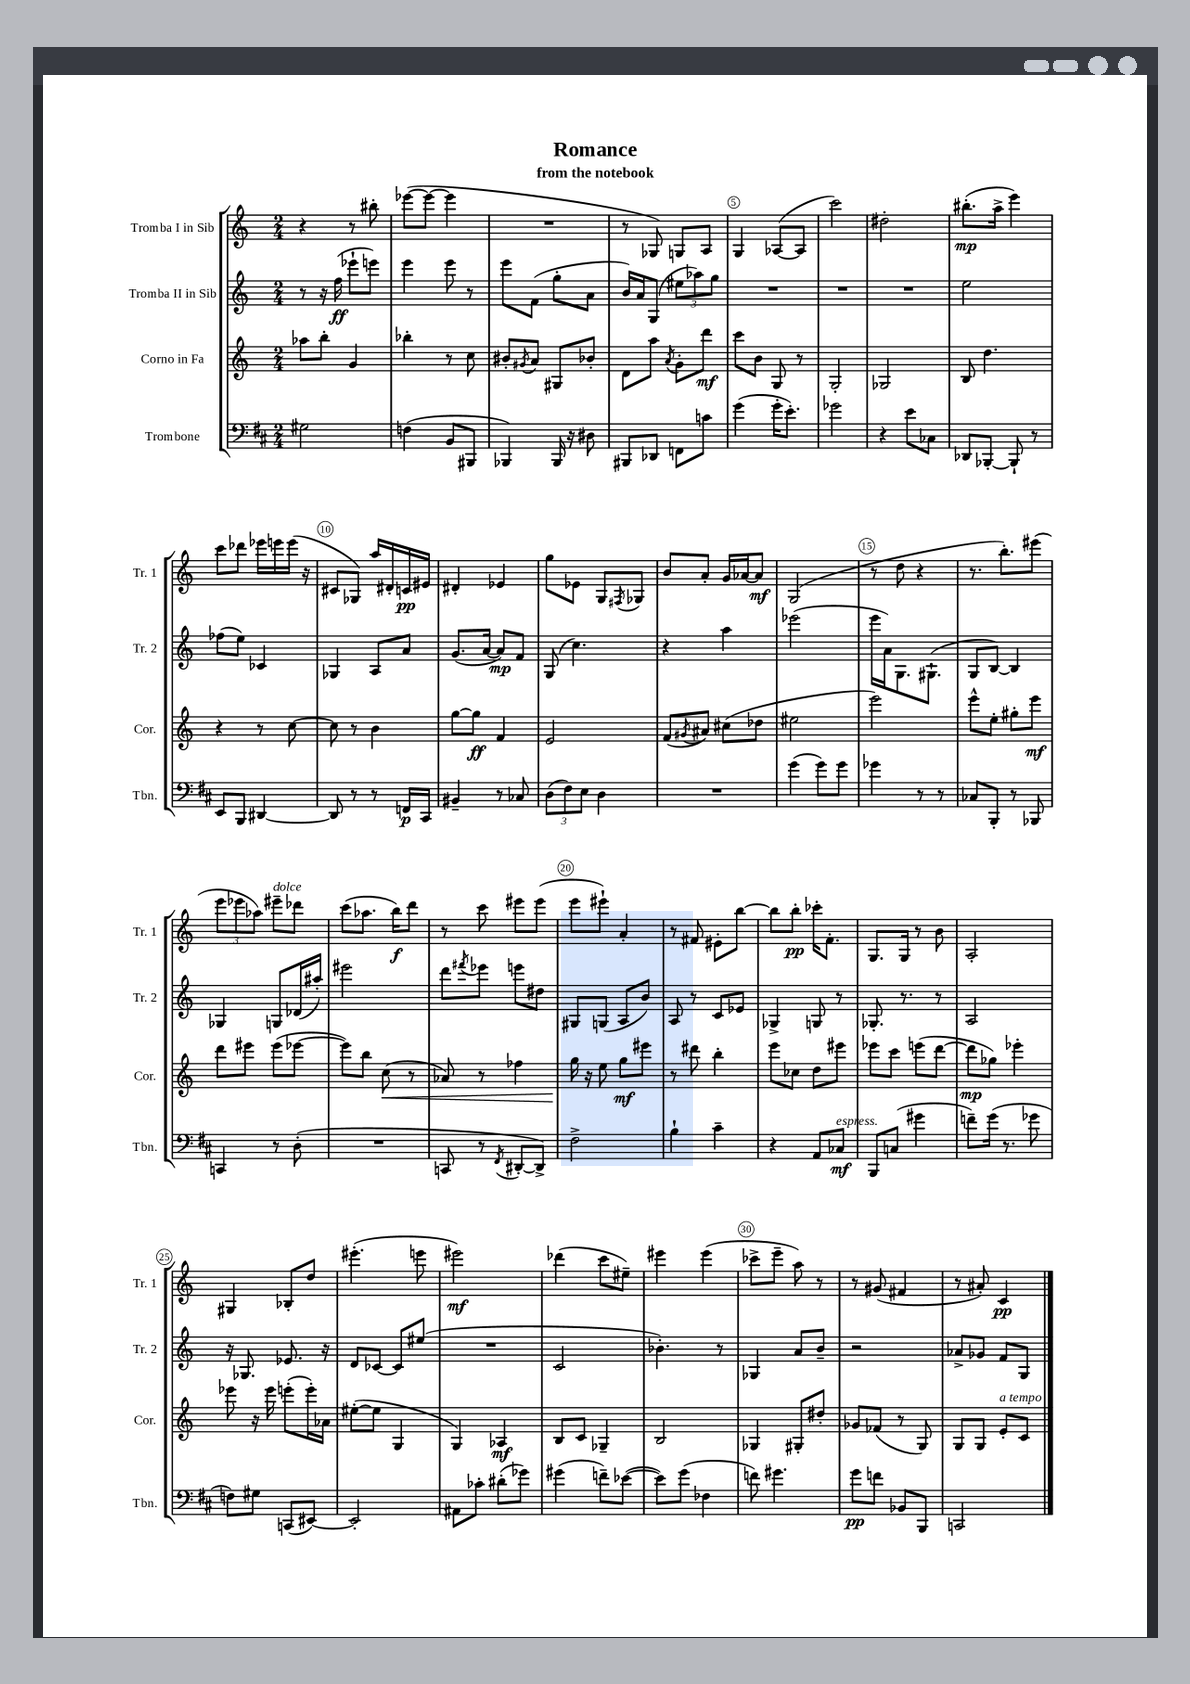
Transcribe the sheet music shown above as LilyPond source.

\header { title = "Romance" subtitle = "from the notebook" }
<<
\new StaffGroup <<
\new Staff = "s0" \with { instrumentName = "Tromba I in Sib" shortInstrumentName = "Tr. 1" } {
    \clef treble \key c \major \numericTimeSignature \time 2/4
    r4 r8 bis''8-. |
    ees'''8~( ees'''8~ ees'''4 |
    R2 |
    r8 ges8) g8 a8 |
    g4 aes8~( aes8 |
    c'''2) |
    dis''2-. |
    bis''8.-.\mp( a''16-> e'''4) |
    c'''8 des'''8 ees'''16 e'''16 e'''16( r16 |
    cis'8 ges8) a''16 dis'16-. c'16\pp eis'16 |
    dis'4-. ees'4 |
    g''8 ees'8 g8 \acciaccatura { fis8 } ges8 |
    b'8 a'8-. g'16 aes'16~ aes'8\mf |
    g2( |
    r8 d''8 r4 |
    r8. b''8.-.) eis'''8( |
    \tuplet 3/2 { e'''8 ees'''8 aes''8) } eis'''8--^\markup { \italic "dolce" } des'''8 |
    c'''8( aes''8. b''16\f) d'''8 |
    r8 c'''8 eis'''8 eis'''8( |
    e'''8 eis'''8-!) a'4-. |
    r8 fis'8 eis'8-. b''8~ |
    b''8 b''8-.\pp ces'''16-. f'8.-. |
    g8. g16 r8 b'8 |
    a2-. |
    gis4 bes8-. d''8 |
    eis'''4.-.( e'''8 |
    eis'''2\mf) |
    des'''4( c'''8 eis''8--) |
    eis'''4 eis'''4( |
    ces'''8-> e'''8-- a''8) r8 |
    r8 gis'8( fis'4 |
    r8 ais'8-.) c'4\pp \bar "|." |
}
\new Staff = "s1" \with { instrumentName = "Tromba II in Sib" shortInstrumentName = "Tr. 2" } {
    \clef treble \key c \major \numericTimeSignature \time 2/4
    r8 r16 f''16\ff( ees'''8-! e'''8) |
    e'''4 e'''8 r8 |
    e'''8 f'8( g''8-. a'8 |
    b'16) a'16 g8( \tuplet 3/2 { eis''8 aes''8) g''8 } |
    R2 |
    R2 |
    R2 |
    e''2 |
    fes''8( e''8) ces'4 |
    ges4 a8 a'8 |
    g'8.( a'16~ a'8\mp) f'8 |
    g8( c''4.) |
    r4 a''4 |
    ees'''2( |
    e'''16 a'16) g8. gis8.-!( |
    g8 b8~) b4 |
    ges4 g8 des'16( ais''16-.) |
    eis'''2 |
    d'''8 \acciaccatura { fis'''8 } ees'''8 e'''8 dis''8 |
    gis8 g8( a8 b'8) |
    a8 r8 c'8 ees'8 |
    ges4-> g8 r8 |
    ges8.-. r8. r8 |
    a2 |
    r16 ges8. ees'8. r16 |
    d'8 ces'8~ ces'8 eis''8( |
    R2 |
    c'2 |
    bes'4.-.) r8 |
    ges4 a'8 b'8-- |
    r2 |
    aes'8-> ges'8 f'8 g8 \bar "|." |
}
\new Staff = "s2" \with { instrumentName = "Corno in Fa" shortInstrumentName = "Cor." } {
    \clef treble \key c \major \numericTimeSignature \time 2/4
    aes''8 b''8-. g'4 |
    bes''4-. r8 c''8 |
    bis'8-. \acciaccatura { gis'8 } a'8 gis8 bes'8-. |
    d'8 a''8 \acciaccatura { a'8 } g'8-. d'''8\mf |
    c'''8 b'8 g8 r8 |
    g2-. |
    ges2 |
    b8 d''4. |
    r4 r8 c''8~ |
    c''8 r8 b'4 |
    g''8~ g''8\ff f'4 |
    e'2 |
    f'8( \acciaccatura { gis'8 } ais'8) cis''8( des''8 |
    eis''2 |
    e'''2) |
    e'''8-^ e''8-. gis''8-. e'''8\mf |
    d'''8 eis'''8 eis'''8( ees'''8~ |
    ees'''8) b''8 c''8\<( r8 |
    aes'8) r8 fes''4 |
    g''16\! r16 e''8 g''8\mf eis'''8 |
    r8 dis'''8 b''4-. |
    e'''8 ces''8 d''8 eis'''8 |
    ees'''8 c'''8 e'''8( d'''8~ |
    d'''8\mp ges''8) ees'''4-. |
    ees'''8 r16 ees'''16 e'''8-.( e'''16-.) aes'16 |
    eis''8~-.( eis''8 g4 |
    g4) aes4\mf |
    b8 c'8 ges4-- |
    b2 |
    ges4 gis8-. dis''8-. |
    ges'8 fes'8( r8 g8) |
    g8 g8 e'8-.^\markup { \italic "a tempo" } c'8 \bar "|." |
}
\new Staff = "s3" \with { instrumentName = "Trombone" shortInstrumentName = "Tbn." } {
    \clef bass \key d \major \numericTimeSignature \time 2/4
    gis2 |
    f4( b,8 bis,,8 |
    bes,,4) bes,,16 r16 dis8 |
    bis,,8 des,8 f,8 c'8 |
    g'4( g'16-. e'8.-.) |
    ges'2 |
    r4 e'8 ces8 |
    des,8 bes,,8~-. bes,,8-! r8 |
    e,8 b,,8 dis,4~ |
    dis,8 r8 r8 f,16\p cis,16 |
    bis,4-- r8 ces8 |
    \tuplet 3/2 { d8( fis8) e8 } d4 |
    R2 |
    g'4( g'8) g'8 |
    ges'4 r8 r8 |
    ces8 b,,8-. r8 bes,,8 |
    c,4 r8 d8-.( |
    R2 |
    c,8 r8 \acciaccatura { fis,8 } dis,8~-. dis,8->) |
    fis2-> |
    b4-! cis'4-- |
    r4 a,8 ces8\mf^\markup { \italic "espress." } |
    b,,8 c8( gis'4 |
    f'8--) g'16( r8. ges'8 |
    f8) gis8 c,8( eis,8~) |
    eis,2-. |
    ais,8 ces'8-. dis'8-.( ges'8) |
    gis'4( f'8--) ees'8~( |
    ees'8) g'8( fes4 |
    f'8) gis'4. |
    g'8\pp f'8 bes,8 b,,8 |
    c,2 \bar "|." |
}
>>
>>
